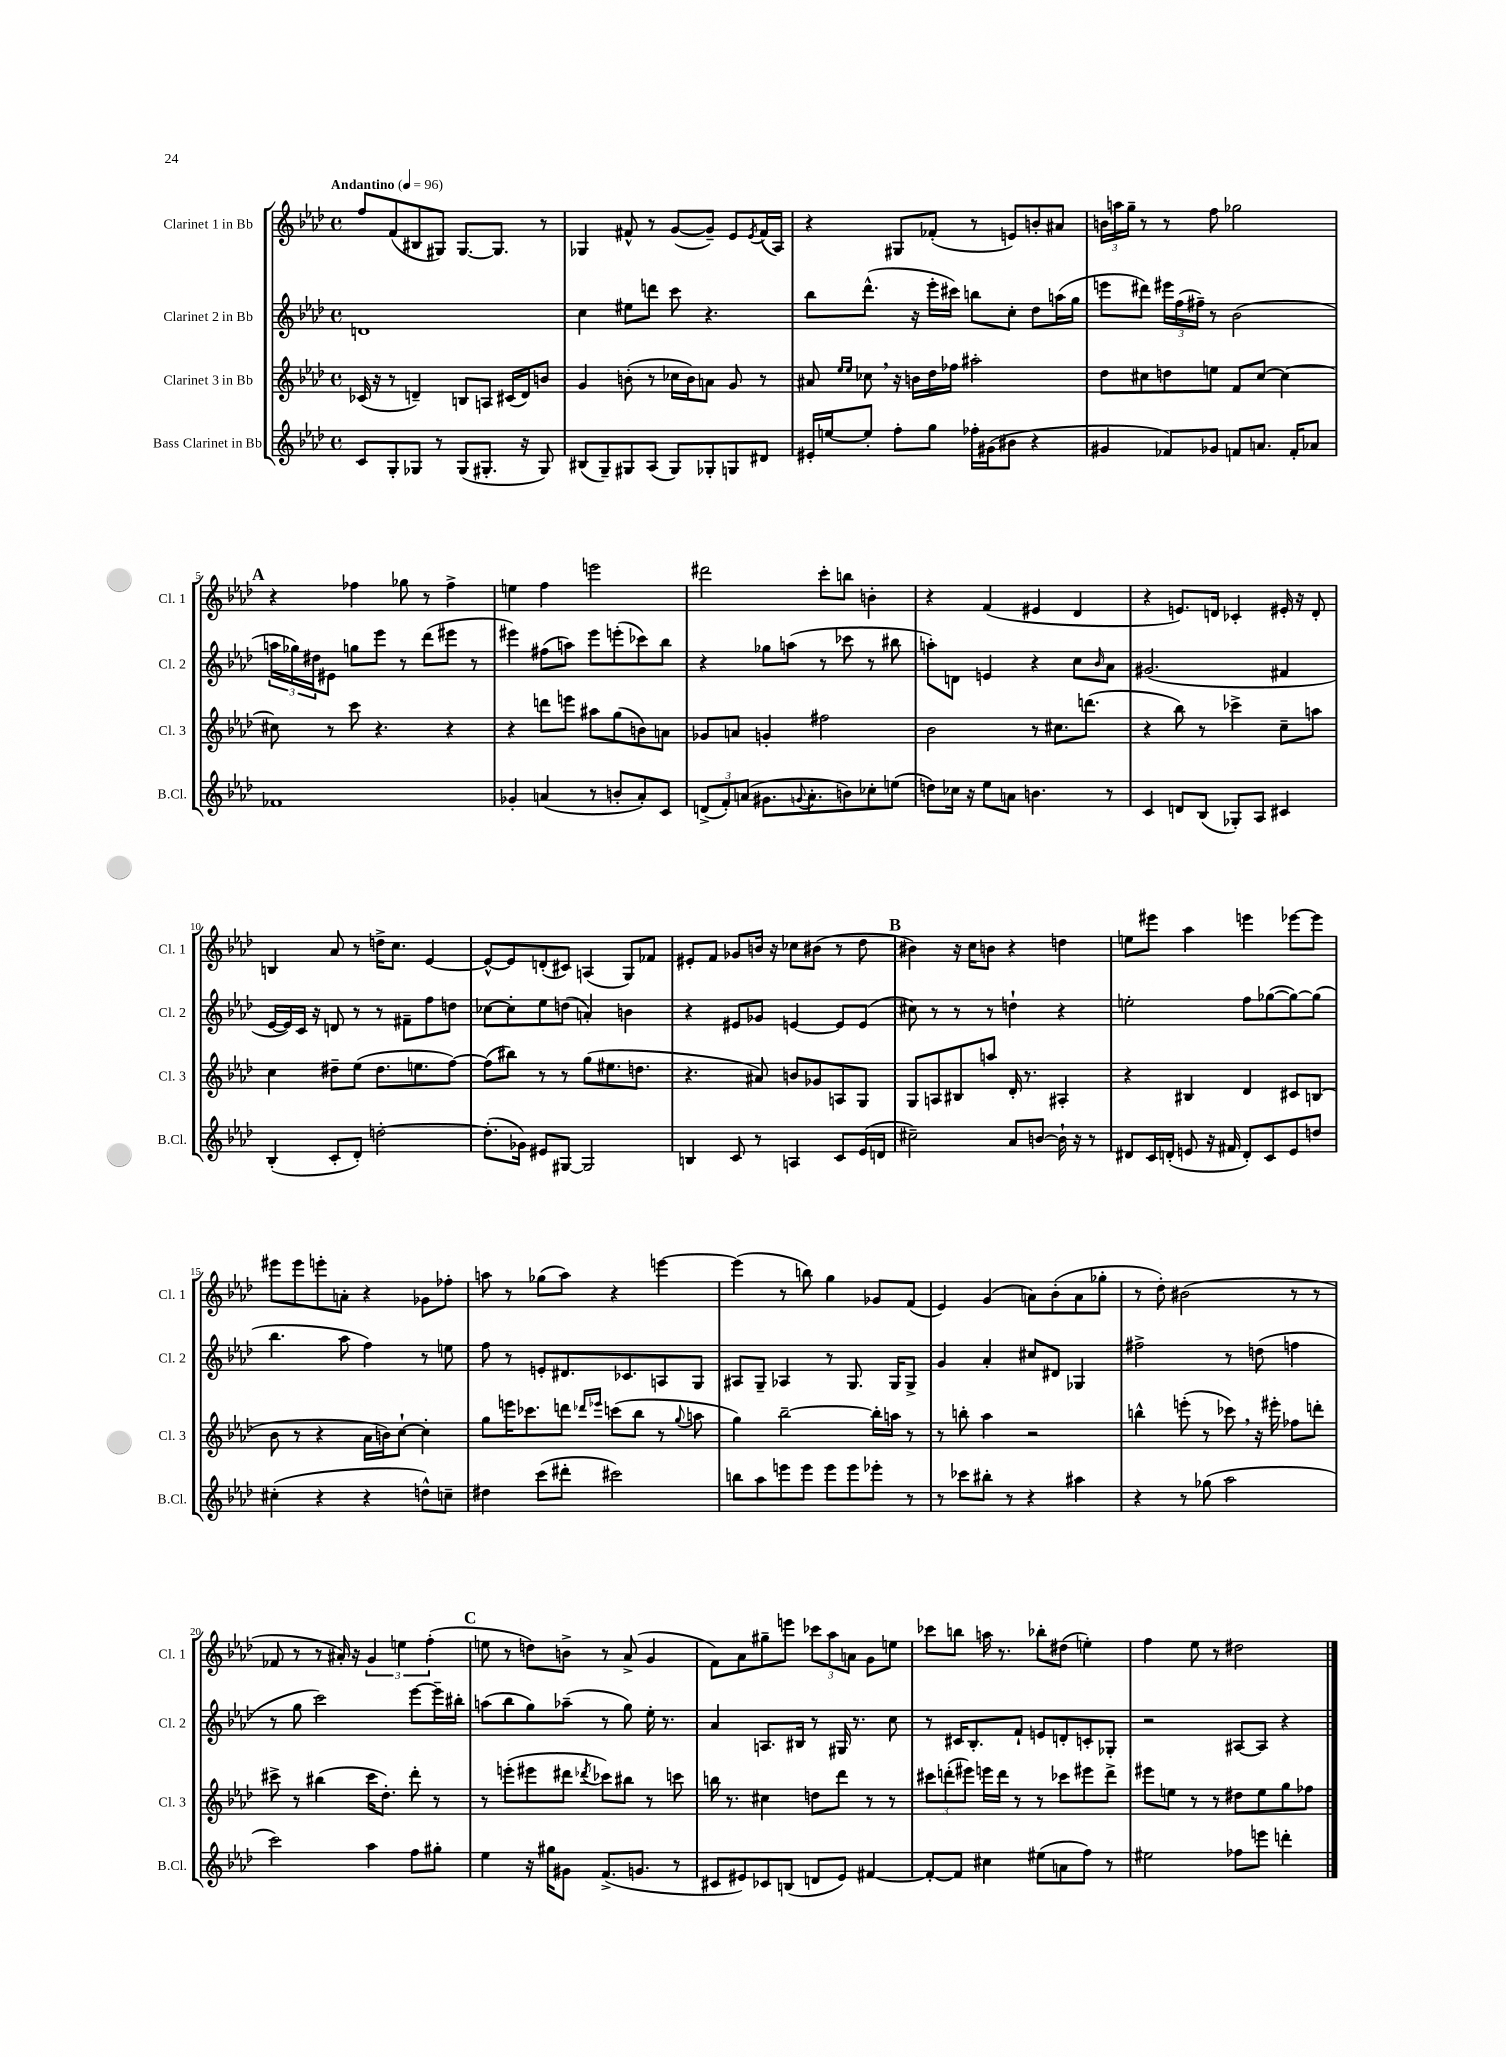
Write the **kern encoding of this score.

**kern	**kern	**kern	**kern
*staff4	*staff3	*staff2	*staff1
*clefG2	*clefG2	*clefG2	*clefG2
*k[b-e-a-d-]	*k[b-e-a-d-]	*k[b-e-a-d-]	*k[b-e-a-d-]
*M4/4	*M4/4	*M4/4	*M4/4
*met(c)	*met(c)	*met(c)	*met(c)
*MM96	*MM96	*MM96	*MM96
8c	(16c-	1d	8ff
.	16r	.	.
8G'	8r	.	(8f
8G-	4d~)	.	8B#
8r	.	.	8G#)
(8G-	8B	.	[8.G#
8.G#'	8A	.	.
.	.	.	8.G#]
.	(16c#	.	.
16r	16d)	.	.
8G#)	8b	.	8r
=	=	=	=
(8B#	4g	4cc	4G-
8G~)	.	.	.
8G#	(8b'	8ee#	8f#^^
(8A-	8r	8ddd	8r
8G#)	16cc-	8ccc	([8g
.	16b)	.	.
8G-'	8a	4.r	8g~])
8G	8g	.	8e-
.	.	.	8qe-
8d#	8r	.	(16f#
.	.	.	16A-)
=	=	=	=
16e#'	8a#	8bb-	4r
[16ee	.	.	.
.	16qqee-	.	.
.	16qqee-	.	.
8ee']	8cc-	(8.ddd-^^	.
8ff'	16r	.	8G#
.	16b	16r	.
8gg	16dd-	16eee-'	(8f-'
.	16ff-	16ccc#)	.
16ff-'	2aa#'	8bb	8r
(16g#	.	.	.
8b#	.	8cc'	8e)
4r	.	8dd-	8b'
.	.	(16aa	8a#
.	.	16gg	.
=	=	=	=
4g#	8dd-	8eee	24b
.	.	.	24aa
.	.	.	24gg~
.	8cc#	8ddd#)	8r
8f-)	8dd	24eee#	8r
.	.	(24ff	.
.	.	24ff#~)	.
8g-	8ee	8r	8ff
8f	8f	(2b-	2gg-
8.a	[8cc#	.	.
.	4cc#_	.	.
16f'	.	.	.
8a-	.	.	.
=	=	=	=
1f-	8cc#]	24aa	4r
.	.	24gg-)	.
.	.	24dd#	.
.	8r	8e#	.
.	8ccc	8gg	4ff-
.	4.r	8eee-	.
.	.	8r	8gg-
.	.	(8ddd-	8r
.	4r	8eee#	4ff-^
.	.	8r	.
=	=	=	=
4g-'	4r	4eee#)	4ee
(4a	8ddd	(8ff#	4ff
.	8eee	8aa)	.
8r	8aa#	8eee#	2eee
8b'	(8gg	(8eee'	.
8a')	8b)	8ccc-)	.
8c	8a	8bb-	.
=	=	=	=
(12d^	8g-	4r	2ddd#
12f')	.	.	.
.	8a	.	.
(12a	.	.	.
8.g#	4g'	8gg-	.
.	.	(8aa	.
8qqg	.	.	.
8.a'	.	.	.
.	2ff#	8r	8ccc'
8b)	.	8ccc-	8bb
8cc-'	.	8r	4b'
(8ee	.	8bb#	.
=	=	=	=
8dd)	2b-	8aa')	4r
16cc-	.	8d	.
16r	.	.	.
8ee-	.	4e	(4f
8a	.	.	.
4.b	8r	4r	4e#
.	8.cc#	.	.
.	.	8cc	4d-
.	(8.ddd	.	.
.	.	16qqb-	.
8r	.	8a-	.
=	=	=	=
4c	4r	(2.g#	4r
8d	8bb-)	.	8.e)
(8B-	8r	.	.
.	.	.	16d
8G-')	4ccc-^	.	4c-'
8A-	.	.	.
4c#	8cc~	4f#	16e#'
.	.	.	16r
.	8aa	.	8d'
=	=	=	=
(4B-'	4cc	[16e-	4B
.	.	16e-])	.
.	.	16c	.
.	.	16r	.
8c'	8dd#~	8d	8a-
8d-')	(8ee-	8r	8r
[2dd'	8.dd#	8r	16dd^
.	.	.	8.cc
.	.	8f#~	.
.	8.ee	.	.
.	.	8ff	[4e-
.	[8ff)	8dd	.
=	=	=	=
(8.dd']	(8ff]	[8cc-	8e-^^_
.	8bb#)	8cc-']	8e-]
16g-)	.	.	.
8e#	8r	8ee-	(8d'
[8G#	8r	(8dd	8c#)
2G#]	(8gg	4a')	(4A
.	8.ee#	.	.
.	.	4b	8G)
.	8.dd	.	.
.	.	.	8f-
=	=	=	=
4B	4.r	4r	8e#'
.	.	.	8f
8c	.	8e#	8g-
8r	8a#)	8g-	16b
.	.	.	16r
4A	8b	[4e	8cc-
.	8g-	.	(8b#
8c	8A	8e]	8r
(16e-	8G	(8e	8dd-
16d	.	.	.
=	=	=	=
2cc#~)	8G	8cc#)	4b#)
.	8A	8r	.
.	8B#	8r	16r
.	.	.	16cc
.	8aa	8r	8b
8a-	16d-'	4dd`	4r
.	8.r	.	.
[8b	.	.	.
16b`]	4A#'	4r	4dd
16r	.	.	.
8r	.	.	.
=	=	=	=
8d#	4r	2ee'	8ee
16c	.	.	8eee#
(16d'	.	.	.
8e	4B#	.	4aa-
16r	.	.	.
16f#	.	.	.
8d')	4d-	8ff	4eee
8c	.	([8gg-	.
8e	8c#	8gg-_)	[8eee-
8dd	(8B	(8gg-]	8eee-]
=	=	=	=
(4cc#'	8b-	4.bb-	8eee#
.	8r	.	8eee#
4r	4r	.	8eee'
.	.	8aa-	8a'
4r	16a-	4ff)	4r
.	16b)	.	.
.	[8cc`	.	.
8dd^^)	4cc']	8r	8g-
8cc~	.	8ee	8ff-'
=	=	=	=
4dd#	8gg	8ff	8aa
.	16eee	8r	8r
.	8.ccc-	.	.
(8ccc	.	8e'	(8gg-
8ddd#'	8ddd	8.d#	8aa)
.	16qqddd-	.	.
.	16qqeee-	.	.
2ccc#)	(8ccc	.	4r
.	.	8.c-	.
.	8bb-	.	.
.	8r	8A	[4eee
.	8qqgg	.	.
.	8aa	8G	.
=	=	=	=
8bb	4gg)	8A#	(4eee]
8aa-	.	8G~	.
8eee	[2bb-~	4A-	8r
8eee	.	.	8bb)
8eee	.	8r	4gg
8eee	.	8.G	.
8eee-'	16bb-']	.	8g-
.	16aa	16G	.
8r	8r	8G^	(8f
=	=	=	=
8r	8r	4g	4e-)
8ccc-	8bb'	.	.
8bb#'	4aa-	4a-'	(4g
8r	.	.	.
4r	2r	8cc#	8a)
.	.	8d#	(8b-'
4aa#	.	4G-	8a
.	.	.	8gg-'
=	=	=	=
4r	4bb^^	2ff#^	8r
.	.	.	8dd-')
8r	(8eee'	.	(2b#
(8gg-	8r	.	.
2aa-	8ccc-)	8r	.
.	16r	(8dd	.
.	16eee#'	.	.
.	8ff-	4ff	8r
.	8ddd'	.	8r
=	=	=	=
2ccc)	8ccc#^	8r	8f-
.	8r	8gg	8r
.	(4bb#	2ccc)	8r
.	.	.	16a#')
.	.	.	16r
4aa-	16ccc#	.	6g
.	8.dd-')	.	.
.	.	.	6ee
8ff	8ddd-'	[8eee-	.
.	.	.	(6ff'
8gg#'	8r	16eee-~]	.
.	.	16bb#'	.
=	=	=	=
4ee-	8r	(8aa	8ee
.	(8eee'	8bb-	8r
16r	8eee#	8gg)	8dd)
16gg#	.	.	.
8g#	8ddd#	(8aa-~	8b^
.	8qddd-	.	.
(8.f^	8ccc-)	8r	8r
.	8bb#	8gg)	(8a-^
8.g	.	.	.
.	8r	16ee-'	4g
.	.	8.r	.
8r	8ccc	.	.
=	=	=	=
8c#	16bb	4a-	8f)
.	8.r	.	.
8e#)	.	.	8a-
8c-	4cc#	8.A	8gg#~
(8B	.	.	8eee
.	.	16B#	.
8d	8dd	8r	12ccc-
.	.	.	12aa-
8e#)	8ddd-	16G#	.
.	.	.	12a
.	.	8.r	.
[4f#	8r	.	8g
.	8r	8cc	8ee
=	=	=	=
8f#'_	12ccc#	8r	8ccc-
.	(12ddd'	.	.
8f#]	.	16c#	8bb
.	12eee#)	.	.
.	.	8.B-'	.
4cc#	16eee	.	16aa
.	16ddd	.	8.r
.	8r	8f`	.
(8ee#	8r	8e	8bb-'
8a	8ccc-	8d'	(8dd#
8ff)	8eee#	8c'	4ee')
8r	8ddd^	8G-'	.
=	=	=	=
2ee#	8eee#	2r	4ff
.	8ee	.	.
.	8r	.	8ee-
.	8r	.	8r
8ff-	8dd#	[8A#	2dd#
8eee	8ee	8A#]	.
4ddd'	8gg	4r	.
.	8ff-	.	.
==	==	==	==
*-	*-	*-	*-
